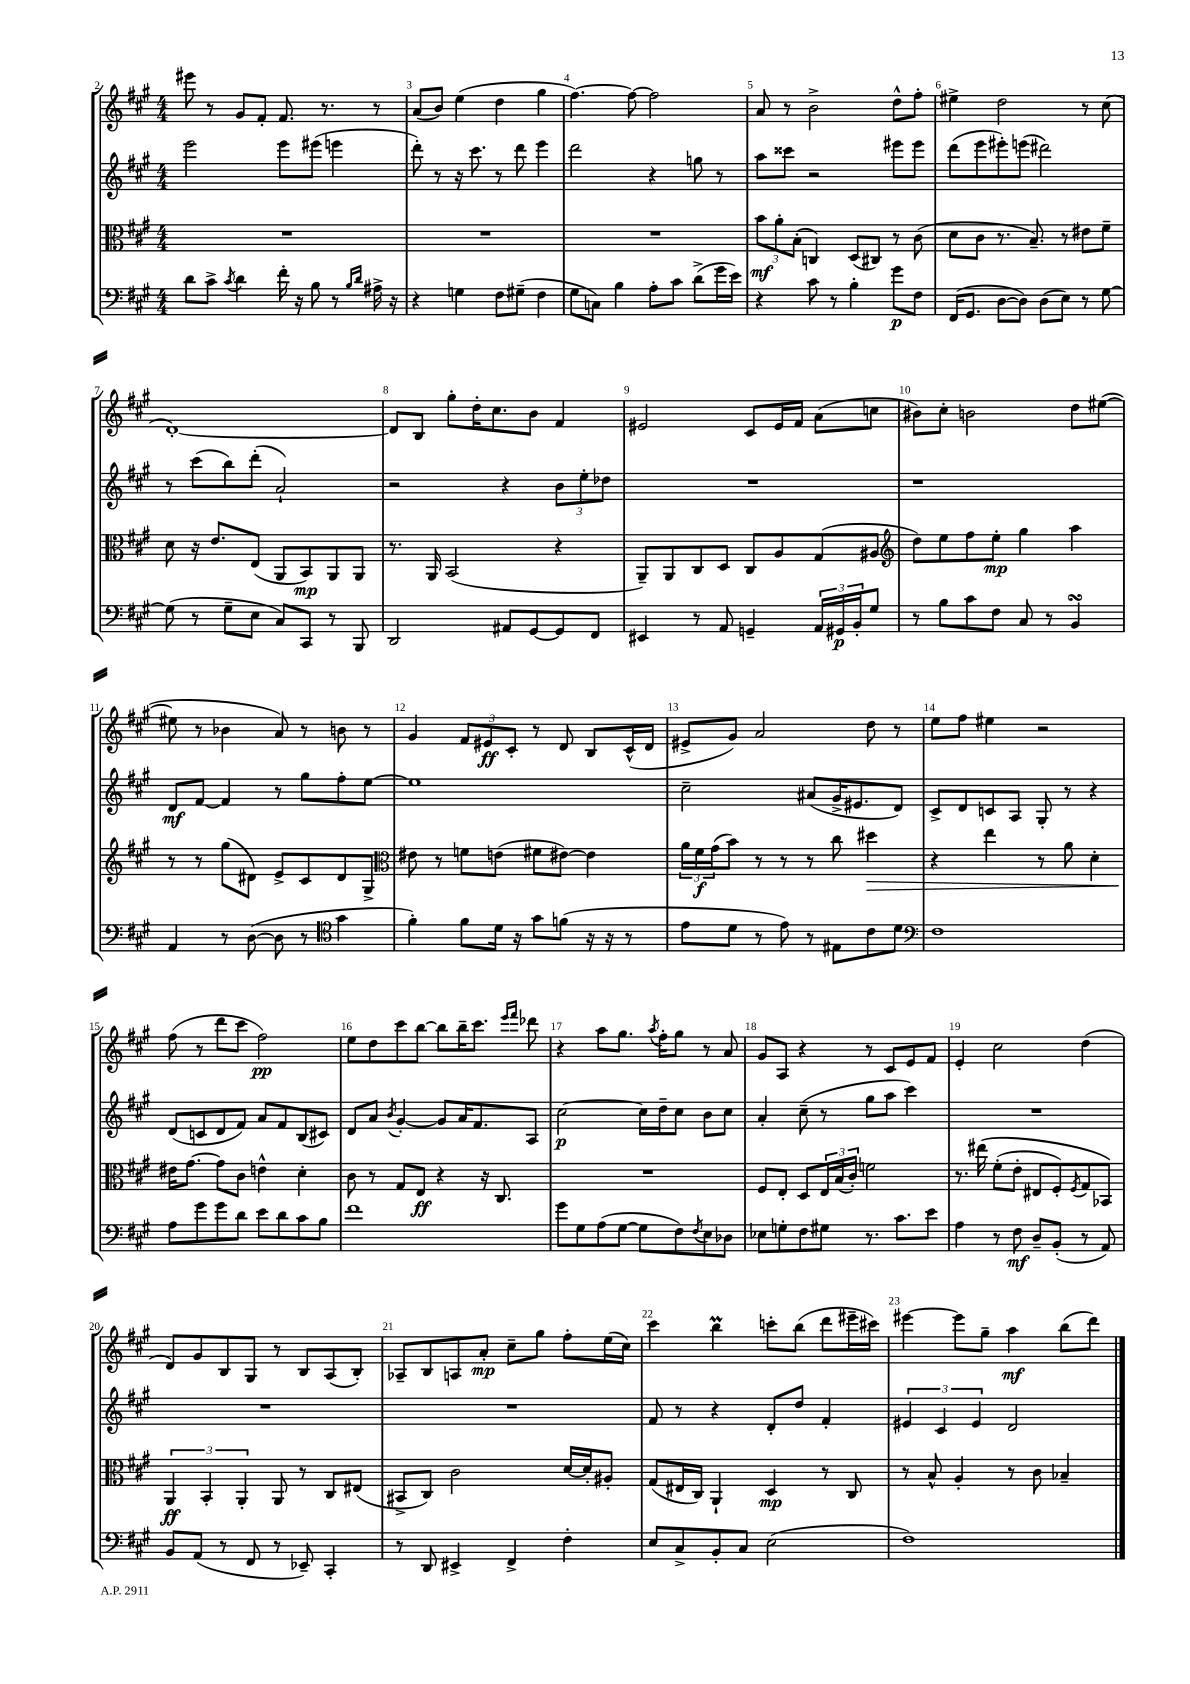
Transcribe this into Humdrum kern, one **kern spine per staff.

**kern	**kern	**kern	**kern
*staff4	*staff3	*staff2	*staff1
*clefF4	*clefC3	*clefG2	*clefG2
*k[f#c#g#]	*k[f#c#g#]	*k[f#c#g#]	*k[f#c#g#]
*M4/4	*M4/4	*M4/4	*M4/4
8d\L	1r	2eee\	8eee#\
8c#^\J	.	.	8r
8qc#/	.	.	.
4d\	.	.	8g#/L
.	.	.	8f#'/J
16f#'\	.	8eee\L	8.f#/
16r	.	.	.
8B\	.	(8eee#\J	.
.	.	.	8.r
8r	.	4eee\	.
16qqB/LL	.	.	.
16qqd/JJ	.	.	.
16A#^\	.	.	8r
16r	.	.	.
=	=	=	=
4r	1r	8ddd'\)	(8a/L
.	.	8r	8b/J)
4G\	.	16r	(4ee\
.	.	8.ccc#\	.
8F#\L	.	8r	4dd\
(8G#~\J	.	8ddd\	.
4F#\	.	4eee\	4gg#\
=	=	=	=
8G#\L	1r	2ddd\	[4.ff#\)
8C\J)	.	.	.
4B\	.	.	.
.	.	.	8ff#\_
8A'\L	.	4r	2ff#\]
8c#\J	.	.	.
(8d^\L	.	8gg\	.
16g#\L	.	8r	.
16e\JJ)	.	.	.
=	=	=	=
4r	12b\L	8aa\L	8a/
.	12a'\	.	.
.	.	8ccc##\J	8r
.	(12B'\J	.	.
8c#\	4C/)	2r	2b^\
8r	.	.	.
4B'\	(8D/L	.	.
.	8C#/J)	.	.
8g#\L	8r	8eee#\L	8dd^^\L
8F#\J	(8c#\	8eee#\J	8ff#'\J
=	=	=	=
(16FF#/LK	8d\L	(8ddd\L	4ee#^\
8.GG#/J	.	.	.
.	8c#\J	8eee\	.
[8D\L	8.r	8eee#'\)	2dd\
8D\]J)	.	(8eee\J	.
.	8.B~/)	.	.
(8D\L	.	2ddd#\)	.
8E\J)	8r	.	.
8r	8e#\L	.	8r
[8G#\	8f#~\J	.	(8cc#\
=	=	=	=
(8G#\]	8d\	8r	[1d')
8r	16r	(8ccc#\L	.
.	8.e/L	.	.
8G#~\L	.	8bb\)	.
8E\J	(8E/J	(8ddd'\J	.
8C#/L)	8AA/L	2a`/)	.
8CC#/J	8BB/)	.	.
8r	8AA/	.	.
8BBB/	8AA/J	.	.
=	=	=	=
2DD/	8.r	2r	8d/]L
.	.	.	8B/J
.	16AA/	.	.
.	(2BB/	.	8gg#'\L
.	.	.	16dd'\K
.	.	.	8.cc#\
8AA#/L	.	4r	.
[8GG#/	.	.	8b\J
8GG#/]	4r	12b\L	4f#/
.	.	12ee'\	.
8FF#/J	.	.	.
.	.	12dd-\J	.
=	=	=	=
4EE#/	8AA~/L)	1r	2e#/
.	8AA/	.	.
8r	8C#/	.	.
8AA/	8D/J	.	.
4GG~/	8C#/L	.	8c#/L
.	8A/	.	16e#/L
.	.	.	16f#/JJ
24AA/LL	(8G#/	.	(8a\L
24GG#/	.	.	.
24BB'/J	.	.	.
8G#/J	8A#/J	.	8cc\J
=	=	=	=
*	*clefG2	*	*
8r	8dd\L)	1r	8b#\L)
8B\L	8ee\	.	8cc#'\J
8c#\	8ff#\	.	2b\
8F#\J	8ee'\J	.	.
8C#/	4gg#\	.	.
8r	.	.	.
4BB/	4aa\	.	8dd\L
.	.	.	([8ee#\J
=	=	=	=
4AA/	8r	8d/L	8ee#\]
.	8r	[8f#/J	8r
8r	(8gg#\L	4f#/]	4b-\
([8D\	8d#\J)	.	.
8D\]	8e^/L	8r	8a/)
8r	8c#/	8gg#\L	8r
*clefC4	*	*	*
4g#\	8d#/	8ff#'\	8b\
.	8G#^/J	[8ee\J	8r
=	=	=	=
*	*clefC3	*	*
4f#'\)	8e#\	1ee]	4g#/
.	8r	.	.
8f#\L	8f\L	.	12f#/L
.	.	.	12e#/
16d\Jk	(8e\J	.	.
.	.	.	12c#'/J
16r	.	.	.
8g#\L	8f#\L	.	8r
(8f\J	[8e#\J)	.	8d/
16r	4e#\]	.	8B/L
16r	.	.	.
8r	.	.	(16c#^^/L
.	.	.	16d/JJ
=	=	=	=
8e\L	24a\LL	2cc#~\	8e#^/L
.	24f#\	.	.
.	(24g#\J	.	.
8d\J	8b\J)	.	8g#/J)
8r	8r	.	2a/
8e\)	8r	.	.
8r	8r	(8a#/L	.
8E#\L	8cc#\	16g#^/K	.
.	.	8.e#/	.
8c#\	4dd#\	.	8dd\
8d\J	.	8d/J)	8r
=	=	=	=
*clefF4	*	*	*
1F#	4r	8c#^/L	8ee\L
.	.	8d/	8ff#\J
.	4ee\	8c/	4ee#\
.	.	8A/J	.
.	8r	8G#'/	2r
.	8a\	8r	.
.	4d'\	4r	.
=	=	=	=
8A\L	16e#\LK	(8d/L	(8ff#\
.	[8.g#\J	.	.
8g#\	.	8c/	8r
8g#\	8g#\]L	8d/	8ddd\L
8d\J	8c#\J	8f#/J)	8ccc#\J
8e\L	4e^^\	8a/L	2ff#\)
8d\	.	8f#/	.
8c#\	4d'\	(8B/	.
8B\J	.	8c#/J)	.
=	=	=	=
1f#	8c#\	8d/L	8ee\L
.	8r	8a/J	8dd\
.	.	8qb/	.
.	8G#/L	[4g#'/	8ccc#\
.	8E/J	.	[8bb\J
.	4r	8g#/]L	8bb\]L
.	.	16a/K	16bb~\K
.	.	8.f#/	8.ccc#\J
.	16r	.	.
.	8.C#/	.	.
.	.	.	16qqeee/LL
.	.	.	16qqfff#/JJ
.	.	8A/J	8ddd-\
=	=	=	=
8g#\L	1r	[2cc#\	4r
8G#\	.	.	.
(8A\	.	.	8aa\L
[8G#\J	.	.	8.gg#\J
8G#\]L	.	16cc#\]LL	.
.	.	.	8qaa/
.	.	16dd~\J	16ff#'\LK
8F#\)	.	8cc#\J	8gg#\J
8qF#/	.	.	.
8E\	.	8b\L	8r
8D-\J	.	8cc#\J	8a/
=	=	=	=
8E-\L	8F#/L	4a'/	8g#/L
8G'\	8E'/J	.	8A/J
8F#\	8D/L	(8cc#~\	4r
8G#\J	24E/L	8r	.
.	(24B/	.	.
.	24c#'/JJ)	.	.
8.r	2f\	8gg#\L	8r
.	.	8aa\J	8c#/L
8.c#\L	.	.	.
.	.	4ccc#\)	8e/
8e\J	.	.	8f#/J
=	=	=	=
4A\	8.r	1r	4e'/
.	&(16ee#\	.	.
8r	(8f#'\L	.	2cc#\
8F#\	8e'\J	.	.
8D~/L	8E#/L	.	.
(8BB'/J	8F#'/)	.	.
.	8qF#/	.	.
8r	8G#/	.	(4dd\
8AA/)	8BB-/J&)	.	.
=	=	=	=
8BB/L	6AA/	1r	8d/L)
(8AA/J	.	.	8g#/
.	6BB'/	.	.
8r	.	.	8B/
.	6AA'/	.	.
8FF#/	.	.	8G#/J
8r	8AA/	.	8r
8EE-~/)	8r	.	8B/L
4CC#'/	8C#/L	.	(8A/
.	(8E#/J	.	8B'/J)
=	=	=	=
8r	8BB#^/L	1r	8A-~/L
8DD/	8C#/J)	.	8B/
4EE#^/	2c#\	.	8A/
.	.	.	8a'/J
4FF#^/	.	.	8cc#~\L
.	.	.	8gg#\J
4F#'\	[16d/LL	.	8ff#'\L
.	16d'/]J	.	.
.	8A#'/J	.	(16ee\L
.	.	.	16cc#\JJ)
=	=	=	=
8E/L	(8G#/L	8f#/	4ccc#\
8C#^/	16E#/L	8r	.
.	16C#/JJ)	.	.
8BB'/	4AA`/	4r	4bb\
8C#/J	.	.	.
(2E\	4D/	8d'/L	8ccc'\L
.	.	8dd/J	(8bb\J
.	8r	4f#'/	8ddd\L
.	8C#/	.	16eee#~\L
.	.	.	16ccc#\JJ)
=	=	=	=
1F#)	8r	6e#/	[4eee#\
.	8B^^/	.	.
.	.	6c#/	.
.	4A'/	.	8eee#\]L
.	.	6e#/	.
.	.	.	8gg#~\J
.	8r	2d/	4aa\
.	8c#\	.	.
.	4B-~/	.	(8bb\L
.	.	.	8ddd\J)
==	==	==	==
*-	*-	*-	*-
